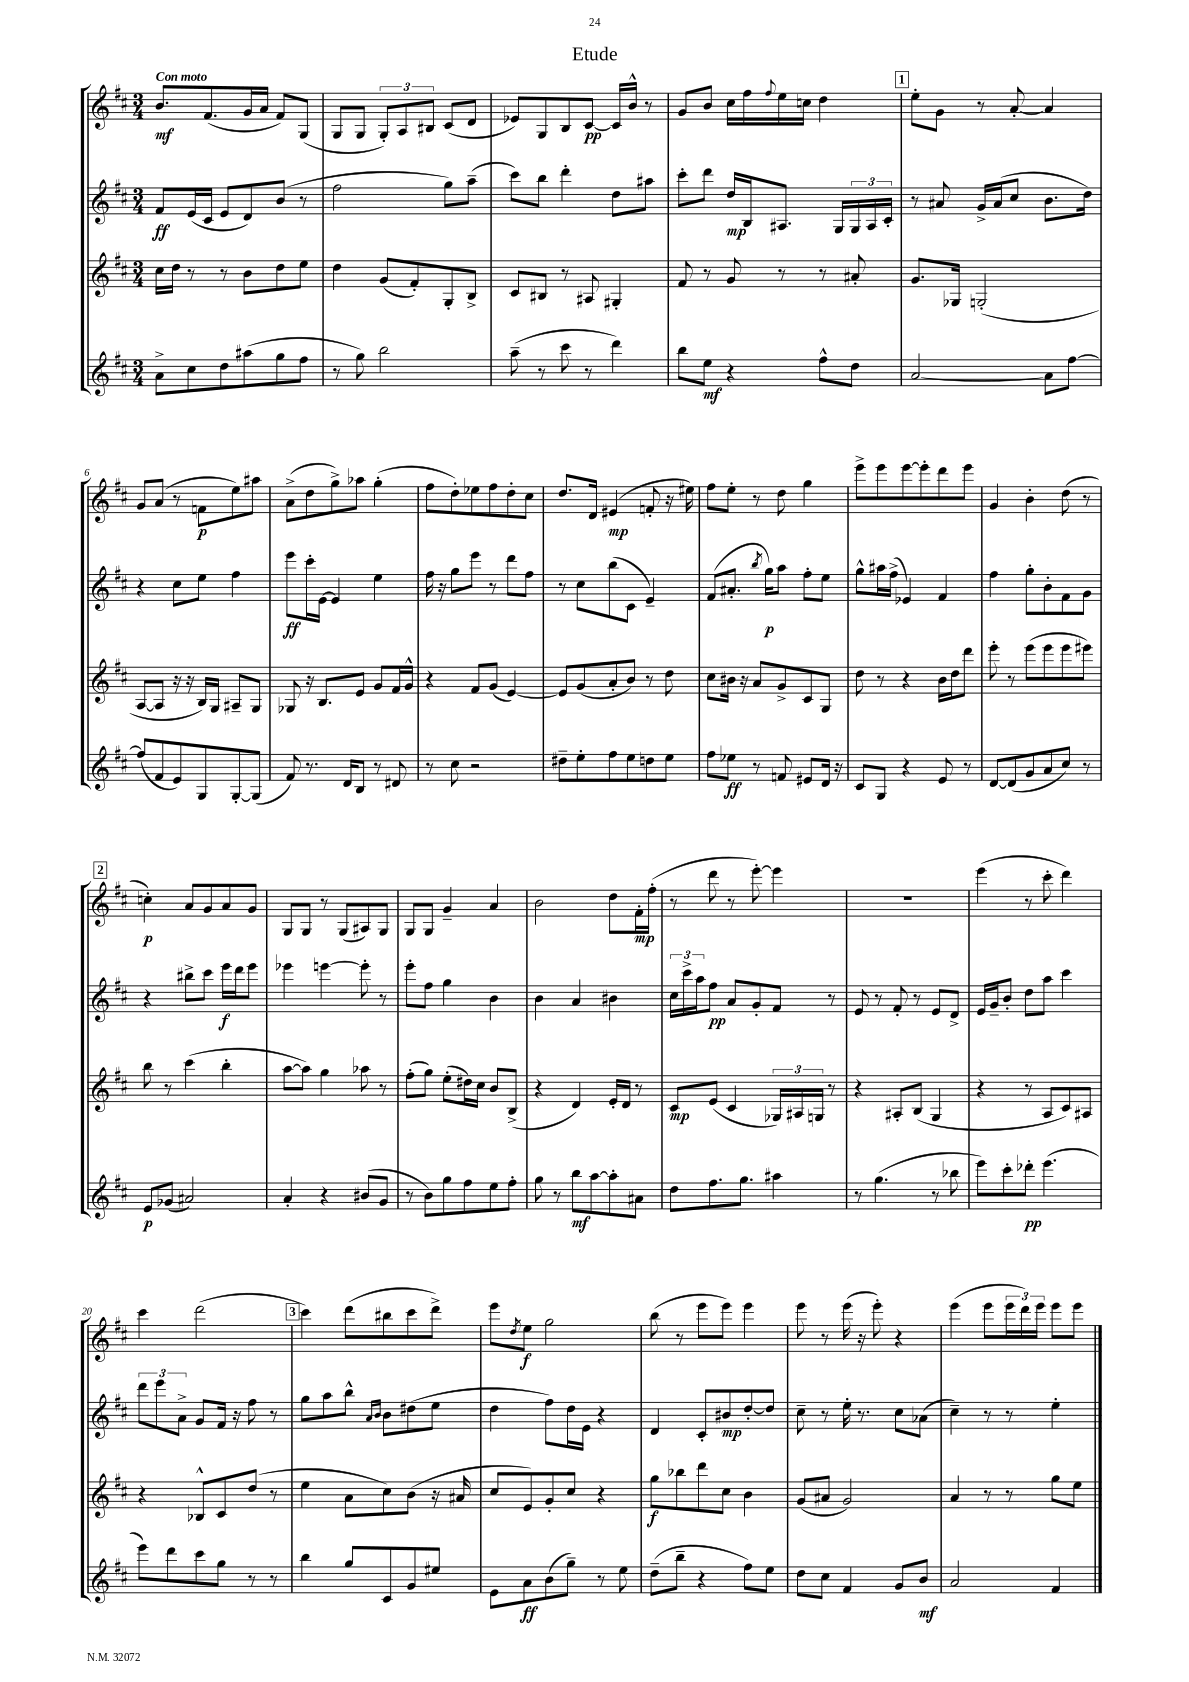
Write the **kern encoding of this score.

**kern	**dynam	**kern	**dynam	**kern	**dynam	**kern	**dynam
*part4	*part4	*part3	*part3	*part2	*part2	*part1	*part1
*staff4	*staff4	*staff3	*staff3	*staff2	*staff2	*staff1	*staff1
*clefG2	*	*clefG2	*	*clefG2	*	*clefG2	*
*k[f#c#]	*	*k[f#c#]	*	*k[f#c#]	*	*k[f#c#]	*
*M3/4	*	*M3/4	*	*M3/4	*	*M3/4	*
=1	=1	=1	=1	=1	=1	=1	=1
!	!	!	!	!	!	!LO:TX:a:B:t=Con moto	!
8a^\L	.	16cc#\LL	.	8f#/L	ff	8.b/L	mf
.	.	16dd\JJ	.	.	.	.	.
8cc#\	.	8r	.	(16e/L	.	.	.
.	.	.	.	16c#/JJ	.	(8.f#/	.
8dd\	.	8r	.	8e/L	.	.	.
(8aa#X\	.	8b\L	.	8d/)	.	16g/L	.
.	.	.	.	.	.	16a/JJ	.
8gg\	.	8dd\	.	(8b/J	.	8f#/L)	.
8ff#\J	.	8ee\J	.	8r	.	(8G/J	.
=2	=2	=2	=2	=2	=2	=2	=2
8r	.	4dd\	.	2ff#\	.	8G/L	.
8gg\)	.	.	.	.	.	8G/J	.
2bb\	.	(8g/L	.	.	.	12G'/L)	.
.	.	.	.	.	.	12A/	.
.	.	8f#'/)	.	.	.	.	.
.	.	.	.	.	.	12B#X/J	.
.	.	8G'/	.	8gg\L)	.	(8c#/L	.
.	.	8B^/J	.	(8aa~\J	.	8d/J	.
=3	=3	=3	=3	=3	=3	=3	=3
(8aa~\	.	8c#/L	.	8ccc#\L)	.	8e-X/L)	.
8r	.	8B#X/J	.	8bb\J	.	8G/	.
8ccc#\	.	8r	.	4ddd'\	.	8B/	.
8r	.	8A#X/	.	.	.	[8c#/J	pp
4ddd\)	.	4G#X'/	.	8dd\L	.	16c#/LL]	.
.	.	.	.	.	.	16b^^/JJ	.
.	.	.	.	8aa#X\J	.	8r	.
=4	=4	=4	=4	=4	=4	=4	=4
8bb\L	.	8f#/	.	8ccc#'\L	.	8g/L	.
8ee\J	mf	8r	.	8ddd\J	.	8b/J	.
4r	.	8g/	.	16dd/LL	mp	16cc#\LL	.
.	.	.	.	16B/J	.	16ff#\	.
.	.	.	.	.	.	8qqff#/	.
.	.	8r	.	8.A#X/J	.	16ee\	.
.	.	.	.	.	.	16ccn\JJ	.
8ff#^^\L	.	8r	.	.	.	4dd\	.
.	.	.	.	16G/LL	.	.	.
8dd\J	.	8a#X'/	.	24G/	.	.	.
.	.	.	.	24A#/	.	.	.
.	.	.	.	24c#'/JJ	.	.	.
!!LO:REH:place=s1:t=1
=5	=5	=5	=5	=5	=5	=5	=5
[2a/	.	8.g/L	.	8r	.	8ee'\L	.
.	.	.	.	8a#X/	.	8g\J	.
.	.	16G-X/Jk	.	.	.	.	.
.	.	(2Gn'/	.	16g^/LL	.	8r	.
.	.	.	.	(16a#/J	.	.	.
.	.	.	.	8cc#/J	.	[8a'/	.
8a\L]	.	.	.	8.b\L	.	4a/]	.
[8ff#\J	.	.	.	.	.	.	.
.	.	.	.	16dd\Jk)	.	.	.
!!LO:LB:g=z
=6	=6	=6	=6	=6	=6	=6	=6
(8ff#/L]	.	[8A/L	.	4r	.	8g/L	.
8f#/	.	8A/J]	.	.	.	(8a/J	.
8e/)	.	16r	.	8cc#\L	.	8r	.
.	.	16r	.	.	.	.	.
8G/	.	16B/LL)	.	8ee\J	.	8fn\L	p
.	.	16G/JJ	.	.	.	.	.
[8G'/	.	8A#X~/L	.	4ff#\	.	8ee\)	.
(8G/J]	.	8G/J	.	.	.	8aa#X\J	.
=7	=7	=7	=7	=7	=7	=7	=7
8f#/)	.	8G-X/	.	8eee\L	ff	(8a^\L	.
8.r	.	16r	.	16ccc#'\L	.	8dd\	.
.	.	8.B/L	.	[16e\JJ	.	.	.
.	.	.	.	4e/]	.	8gg^\)	.
16d/KL	.	.	.	.	.	.	.
8B/J	.	8e/J	.	.	.	8aa-X\J	.
8r	.	8g/L	.	4ee\	.	(4gg'\	.
8d#X/	.	16f#/L	.	.	.	.	.
.	.	16g^^/JJ	.	.	.	.	.
=8	=8	=8	=8	=8	=8	=8	=8
8r	.	4r	.	16ff#\	.	8ff#\L	.
.	.	.	.	16r	.	.	.
8cc#\	.	.	.	8gg\L	.	8dd'\)	.
2r	.	8f#/L	.	8eee\J	.	8ee-X\	.
.	.	(8g/J	.	8r	.	8ff#\	.
.	.	[4e/)	.	8ddd\L	.	8dd'\	.
.	.	.	.	8ff#\J	.	8cc#\J	.
=9	=9	=9	=9	=9	=9	=9	=9
8dd#X~\L	.	8e/L]	.	8r	.	8.dd/L	.
8ee'\	.	(8g/	.	8cc#\L	.	.	.
.	.	.	.	.	.	16d/Jk	.
8ff#\	.	8a'/	.	(8bb\	.	(4e#X/	mp
8ee\	.	8b/J)	.	8c#\J	.	.	.
8ddn\	.	8r	.	4e~/)	.	8fn'/	.
8ee\J	.	8dd\	.	.	.	16r	.
.	.	.	.	.	.	16ee#X\)	.
=10	=10	=10	=10	=10	=10	=10	=10
8ff#\L	.	8cc#\L	.	(8f#/L	.	8ff#\L	.
8ee-X\J	ff	16b#X\Jk	.	8.a#X'/J	.	8ee'\J	.
.	.	16r	.	.	.	.	.
8r	.	8a/L	.	.	.	8r	.
.	.	.	.	8qbb/	.	.	.
.	.	.	.	16gg\KL)	p	.	.
8fn/	.	8g^/	.	8aa\J	.	8dd\	.
8e#X/L	.	8c#/	.	8ff#'\L	.	4gg\	.
16d/Jk	.	8G/J	.	8ee\J	.	.	.
16r	.	.	.	.	.	.	.
=11	=11	=11	=11	=11	=11	=11	=11
8c#/L	.	8dd\	.	8gg^^\L	.	8eee^\L	.
8G/J	.	8r	.	16aa#X\L	.	8eee\	.
.	.	.	.	(16ff#^\JJ	.	.	.
4r	.	4r	.	4e-X/)	.	[8eee\	.
.	.	.	.	.	.	8eee'\]	.
8e/	.	16b\LL	.	4f#/	.	8ddd\	.
.	.	16dd\J	.	.	.	.	.
8r	.	8ddd\J	.	.	.	8eee\J	.
=12	=12	=12	=12	=12	=12	=12	=12
[8d/L	.	8eee'\	.	4ff#\	.	4g/	.
(8d/]	.	8r	.	.	.	.	.
8g/	.	(8eee\L	.	8gg'\L	.	4b'\	.
8a/	.	8eee\	.	8b'\	.	.	.
8cc#/J)	.	8eee\	.	8f#\	.	(8dd\	.
8r	.	8eee#X\J)	.	8g\J	.	8r	.
!!LO:LB:g=z
!!LO:REH:place=s1:t=2
=13	=13	=13	=13	=13	=13	=13	=13
8e/L	p	8bb\	.	4r	.	4ccn'\)	p
(8g-X/J	.	8r	.	.	.	.	.
2a#X/)	.	(4ccc#\	.	8bb#X^\L	.	8a/L	.
.	.	.	.	8ccc#\J	.	8g/	.
.	.	4bb'\	.	16eee\LL	f	8a/	.
.	.	.	.	16ddd\J	.	.	.
.	.	.	.	8eee\J	.	8g/J	.
=14	=14	=14	=14	=14	=14	=14	=14
4a'/	.	[8aa\L	.	4eee-X\	.	8G/L	.
.	.	8aa\J])	.	.	.	8G/J	.
4r	.	4gg\	.	[4eeen\	.	8r	.
.	.	.	.	.	.	(8G/L	.
(8b#X/L	.	8aa-X\	.	8eee'\]	.	8A#X/)	.
8g/J	.	8r	.	8r	.	8G/J	.
=15	=15	=15	=15	=15	=15	=15	=15
8r	.	(8ff#'\L	.	8eee'\L	.	8G/L	.
8b\L)	.	8gg\J)	.	8ff#\J	.	8G/J	.
8gg\	.	(8ee'\L	.	4gg\	.	4g~/	.
8ff#\	.	16dd#X\L)	.	.	.	.	.
.	.	16cc#\JJ	.	.	.	.	.
8ee\	.	8b/L	.	4b\	.	4a/	.
8ff#'\J	.	(8B^/J	.	.	.	.	.
=16	=16	=16	=16	=16	=16	=16	=16
8gg\	.	4r	.	4b\	.	2b\	.
8r	.	.	.	.	.	.	.
8bb\L	mf	4d/)	.	4a/	.	.	.
[8aa\	.	.	.	.	.	.	.
8aa'\]	.	16e'/LL	.	4b#X\	.	8dd\L	.
.	.	16d/JJ	.	.	.	.	.
8a#X\J	.	8r	.	.	.	16f#'\L	mp
.	.	.	.	.	.	(16ff#'\JJ	.
=17	=17	=17	=17	=17	=17	=17	=17
8dd\L	.	8c#/L	mp	24cc#\LL	.	8r	.
.	.	.	.	24ccc#^\	.	.	.
.	.	.	.	24aa\J	.	.	.
8.ff#\	.	(8e/J	.	8ff#\J	pp	8ddd\	.
.	.	4c#/	.	8a/L	.	8r	.
8.gg\J	.	.	.	.	.	.	.
.	.	.	.	8g'/	.	[8eee'\)	.
4aa#X\	.	24G-X/LL)	.	8f#/J	.	4eee\]	.
.	.	24A#X/	.	.	.	.	.
.	.	24Gn/JJ	.	.	.	.	.
.	.	8r	.	8r	.	.	.
=18	=18	=18	=18	=18	=18	=18	=18
8r	.	4r	.	8e/	.	2.r	.
(4.gg\	.	.	.	8r	.	.	.
.	.	8A#X'/L	.	8f#'/	.	.	.
.	.	(8B/J	.	8r	.	.	.
8r	.	4G/	.	8e/L	.	.	.
8bb-X\	.	.	.	8d^/J	.	.	.
=19	=19	=19	=19	=19	=19	=19	=19
8eee\L)	.	4r	.	16e/LL	.	(4eee\	.
.	.	.	.	16g~/J	.	.	.
8ccc#'\	.	.	.	8b'/J	.	.	.
8ddd-X'\J	pp	8r	.	8dd\L	.	8r	.
(4.eee\	.	8A/L	.	8aa\J	.	8ccc#'\	.
.	.	8c#/)	.	4ccc#\	.	4ddd\)	.
.	.	8A#X/J	.	.	.	.	.
!!LO:LB:g=z
=20	=20	=20	=20	=20	=20	=20	=20
8eee\L)	.	4r	.	12ddd\L	.	4ccc#\	.
.	.	.	.	12eee\	.	.	.
8ddd\	.	.	.	.	.	.	.
.	.	.	.	12a^\J	.	.	.
8ccc#\	.	8B-X^^/L	.	8g/L	.	(2ddd\	.
8gg\J	.	8c#/	.	16f#/Jk	.	.	.
.	.	.	.	16r	.	.	.
8r	.	(8dd/J	.	8ff#\	.	.	.
8r	.	8r	.	8r	.	.	.
!!LO:REH:place=s1:t=3
=21	=21	=21	=21	=21	=21	=21	=21
4bb\	.	4ee\	.	8gg\L	.	4ccc#\)	.
.	.	.	.	8aa\	.	.	.
8gg/L	.	8a\L	.	8bb^^\J	.	(8ddd\L	.
.	.	.	.	16qqa/LL	.	.	.
.	.	.	.	16qqb/JJ	.	.	.
8c#/	.	8cc#\)	.	8b\L	.	8bb#X\	.
8g/	.	(8b\J	.	(8dd#X\	.	8ccc#\	.
8ee#X/J	.	16r	.	8ee\J	.	8ddd^\J)	.
.	.	16a#X/	.	.	.	.	.
=22	=22	=22	=22	=22	=22	=22	=22
8e\L	.	8cc#/L	.	4dd\	.	8eee\L	.
.	.	.	.	.	.	8qdd/	.
8a\	ff	8e/)	.	.	.	8ee\J	f
(8b\	.	8g'/	.	8ff#\L)	.	2gg\	.
8gg~\J)	.	8cc#/J	.	16dd\L	.	.	.
.	.	.	.	16e\JJ	.	.	.
8r	.	4r	.	4r	.	.	.
8ee\	.	.	.	.	.	.	.
=23	=23	=23	=23	=23	=23	=23	=23
(8dd~\L	.	8gg\L	f	4d/	.	(8bb\	.
8bb~\J	.	8bb-X\	.	.	.	8r	.
4r	.	8ddd\	.	8c#'/L	.	8eee\L	.
.	.	8cc#\J	.	8b#X/	mp	8eee\J)	.
8ff#\L)	.	4b\	.	[8dd'/	.	4eee\	.
8ee\J	.	.	.	8dd/J]	.	.	.
=24	=24	=24	=24	=24	=24	=24	=24
8dd\L	.	(8g/L	.	8cc#~\	.	8eee\	.
8cc#\J	.	8a#X/J	.	8r	.	8r	.
4f#/	.	2g/)	.	16ee'\	.	(16eee\	.
.	.	.	.	8.r	.	16r	.
.	.	.	.	.	.	8eee'\)	.
8g/L	.	.	.	8cc#\L	.	4r	.
8b/J	mf	.	.	(8a-X\J	.	.	.
=25	=25	=25	=25	=25	=25	=25	=25
2a/	.	4a/	.	4cc#~\)	.	(4eee\	.
.	.	8r	.	8r	.	8eee\L	.
.	.	8r	.	8r	.	24eee\L	.
.	.	.	.	.	.	24ddd\)	.
.	.	.	.	.	.	24eee\JJ	.
4f#/	.	8gg\L	.	4ee'\	.	8eee\L	.
.	.	8ee\J	.	.	.	8eee\J	.
==	==	==	==	==	==	==	==
*-	*-	*-	*-	*-	*-	*-	*-
